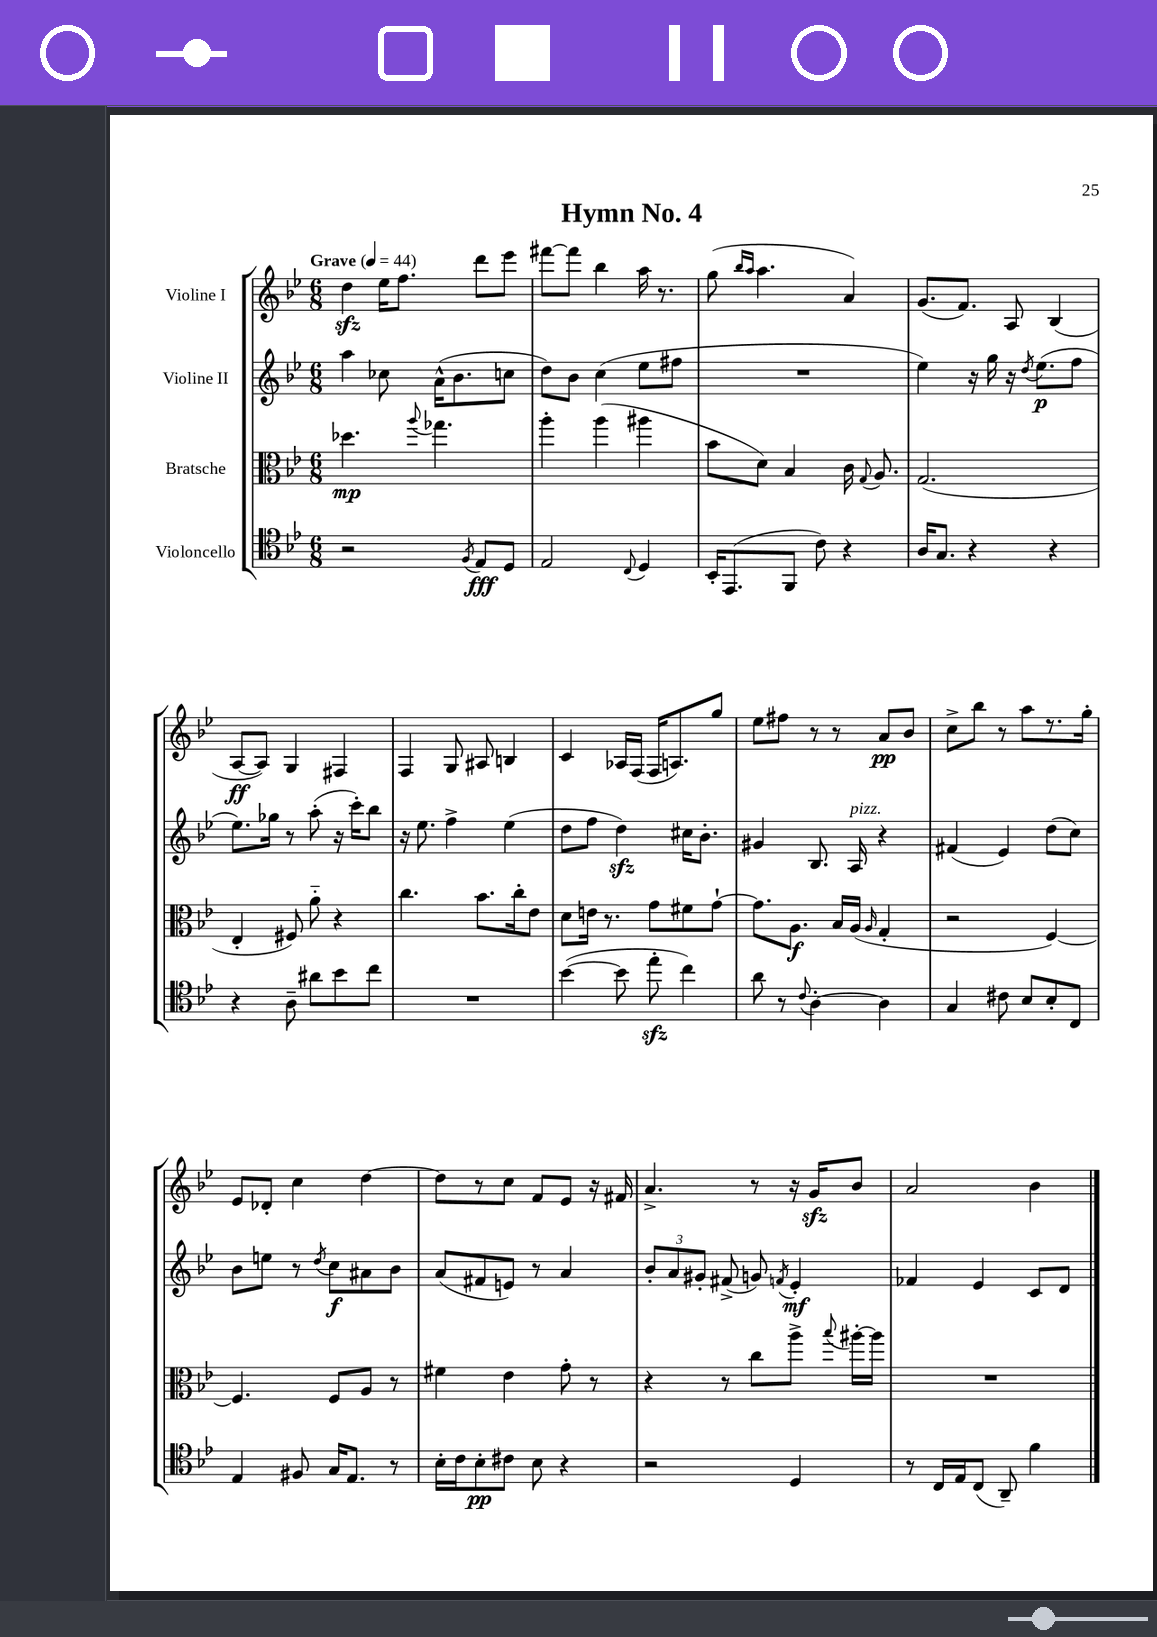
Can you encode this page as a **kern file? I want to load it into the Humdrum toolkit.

**kern	**kern	**kern	**kern
*staff4	*staff3	*staff2	*staff1
*clefC4	*clefC3	*clefG2	*clefG2
*k[b-e-]	*k[b-e-]	*k[b-e-]	*k[b-e-]
*M6/8	*M6/8	*M6/8	*M6/8
*MM44	*MM44	*MM44	*MM44
2r	4.dd-	4aa	4dd
.	.	8cc-	16ee-
.	.	.	8.ff
.	8qqaa	.	.
.	4.gg-	(16a^^	.
.	.	8.b-	.
8qF	.	.	.
8E-	.	.	8ddd
8D	.	8cc	8eee-
=	=	=	=
2E-	4aa'	8dd)	[8fff#
.	.	8b-	8fff#]
.	(4aa	(4cc	4bb-
8qqC	.	.	.
4D	4aa#	8ee-	16aa
.	.	.	8.r
.	.	8ff#	.
=	=	=	=
16BB-'	8b-	2.r	(8gg
(8.EE-	.	.	.
.	.	.	16qqbb-
.	.	.	16qqaa
.	8d)	.	4.aa
8FF	4B-	.	.
8c)	.	.	.
4r	16c	.	4a)
.	8qqG	.	.
.	8.A	.	.
=	=	=	=
16A	(2.G	4ee-)	(8.g
8.G	.	.	.
.	.	.	8.f)
4r	.	16r	.
.	.	16gg	.
.	.	16r	8A
.	.	8qdd	.
.	.	(8.ee-	.
4r	.	.	(4B-
.	.	8ff	.
=	=	=	=
4r	4E-'	8.ee-)	[8A
.	.	.	8A])
.	.	16gg-	.
8A~	8F#)	8r	4G
8a#	8a'~	(8aa'	.
8b-	4r	16r	4F#
.	.	16ccc')	.
8cc	.	8bb-	.
=	=	=	=
2.r	4.cc	16r	4F
.	.	8.ee-	.
.	.	4ff^	8G
.	8.b-	.	8A#
.	.	(4ee-	4B
.	16cc'	.	.
.	8e-	.	.
=	=	=	=
([4b-	8d	8dd	4c
.	16e	8ff	.
.	8.r	.	.
8b-]	.	4dd)	16A-
.	.	.	(16F
8ee-'	8g	.	16F
.	.	.	8.A)
4cc)	8f#	16cc#	.
.	.	8.b-'	.
.	[8g`	.	8gg
=	=	=	=
8a	8.g]	4g#	8ee-
8r	.	.	8ff#
.	8.A	.	.
8qqc	.	.	.
[4A'	.	8.B-	8r
.	16B-	.	8r
.	(16A	16A	.
.	16qqA	.	.
4A]	4G'	4r	8a
.	.	.	8b-
=	=	=	=
4G	2r	(4f#	8cc^
.	.	.	8bb-
8c#	.	4e-)	8r
8B-	.	.	8aa
8B-'	[4F)	(8dd	8.r
8C	.	8cc)	.
.	.	.	16gg'
=	=	=	=
4E-	4.F]	8b-	8e-
.	.	8ee	8d-'
8F#	.	8r	4cc
.	.	8qdd	.
16G	8F	8cc	.
8.E-	.	.	.
.	8A	8a#	[4dd
8r	8r	8b-	.
=	=	=	=
16B-'	4f#	(8a	8dd]
16c	.	.	.
8B-'	.	8f#	8r
8c#	4e-	8e)	8cc
8B-	.	8r	8f
4r	8g'	4a	8e-
.	8r	.	16r
.	.	.	16f#
=	=	=	=
2r	4r	12b-'	4.a^
.	.	12a	.
.	.	12g#'	.
.	8r	(8f#^	.
.	8cc	8g)	8r
.	.	8qf	.
4D	8aa^	4e-'	16r
.	.	.	16g
.	8qqbb-	.	.
.	[16aa#'	.	8b-
.	16aa#]	.	.
=	=	=	=
8r	2.r	4f-	2a
16C	.	.	.
16E-	.	.	.
(8C	.	4e-	.
8AA~)	.	.	.
4f	.	8c	4b-
.	.	8d	.
==	==	==	==
*-	*-	*-	*-
